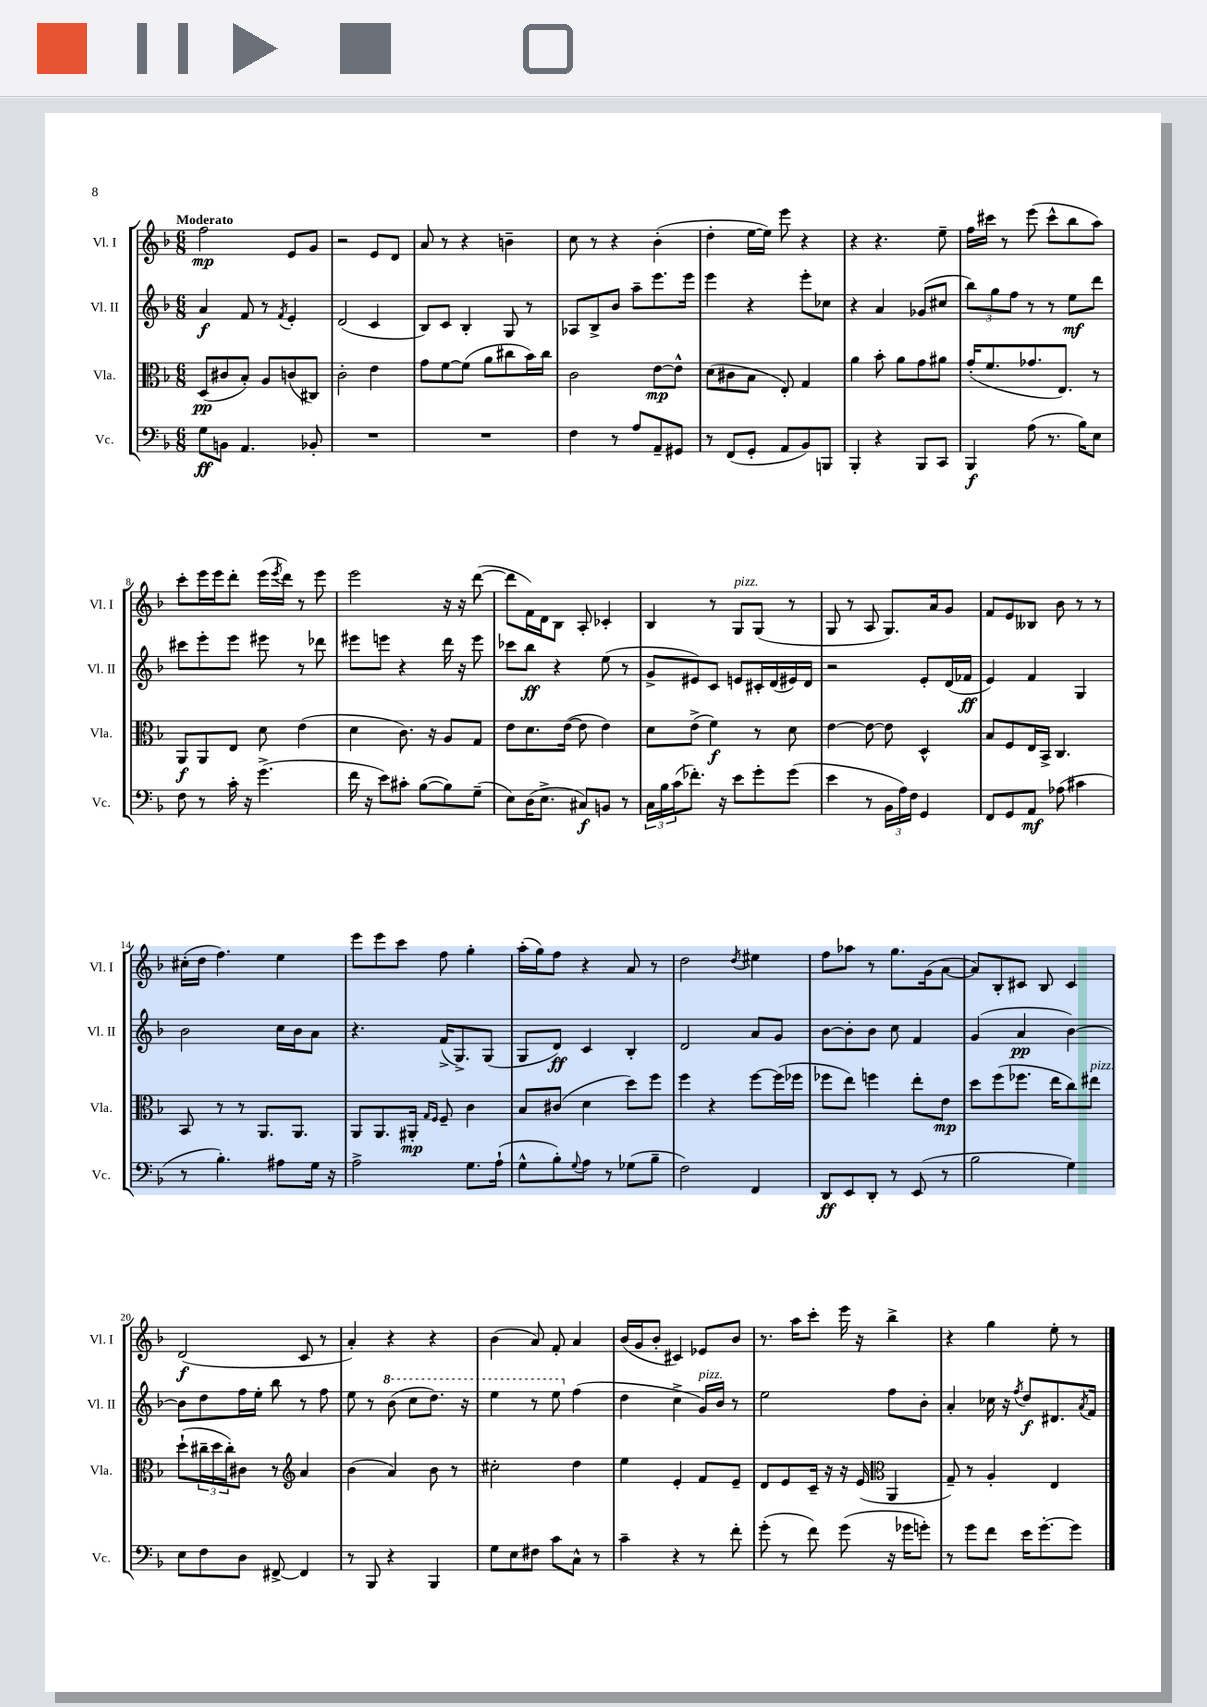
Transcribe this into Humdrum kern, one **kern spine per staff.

**kern	**kern	**kern	**kern
*staff4	*staff3	*staff2	*staff1
*clefF4	*clefC3	*clefG2	*clefG2
*k[b-]	*k[b-]	*k[b-]	*k[b-]
*M6/8	*M6/8	*M6/8	*M6/8
8G\L	(8D/L	4a/	2ff\
8BB\J	8c#/	.	.
4.AA/	8B-'/J)	8f/	.
.	8A/L	8r	.
.	.	8qf/	.
.	(8c/	4e'/	8e/L
8BB-'/	8C#/J)	.	8g/J
=	=	=	=
2.r	2c'\	(2d/	2r
.	4e\	4c/	8e/L
.	.	.	8d/J
=	=	=	=
2.r	8g\L	8B-/L)	8a/
.	[8f\	8c/J	8r
.	(8f\]J	4B-'/	4r
.	8a\L	.	.
.	8cc#\	8G/	4b~\
.	16b-\L)	8r	.
.	16cc#\JJ	.	.
=	=	=	=
4F\	2c\	8A-/L	8cc\
.	.	8B-^/	8r
8r	.	8b-/J	4r
8A/L	.	8aa~\L	.
8AA~/	[8e\L	8.eee\	(4b-'\
8GG#/J	8e^^\]J	.	.
.	.	16eee\Jk	.
=	=	=	=
8r	(8d\L	4eee\	4dd'\
(8FF/L	8c#\	.	.
8GG'/J	8B-\J	4r	[16ee\LL
.	.	.	16ee\]JJ)
8AA/L	8E'/)	.	8eee\
8BB-/)	4G/	8eee'\L	4r
8BBB/J	.	8cc-\J	.
=	=	=	=
4BBB-'/	4a\	4r	4r
4r	8b-'\	4a/	4.r
.	8a\L	.	.
8BBB-/L	8g\	(8g-/L	.
8CC/J	8a#\J	8cc#/J	8ee~\
=	=	=	=
4BBB-/	(16g'/LK	12bb-\L)	16ff\LL
.	8.f/	.	16ccc#\JJ
.	.	12gg\	.
.	.	.	8r
.	.	12ff\J	.
(8A\	8.g-/	8r	(8eee\
8.r	.	8r	8ccc#^^\L
.	8.E/J)	.	.
.	.	8ee\L	8bb-\
16B-\LK)	.	.	.
8E\J	8r	8ddd\J	8aa\J)
=	=	=	=
8F\	8AA/L	8ccc#\L	8ccc'\L
8r	8AA/	8eee'\	16eee\L
.	.	.	16eee\J
16c'\	8E/J	8eee\J	8ddd'\J
16r	.	.	.
(4.g^\	8d\	8eee#\	(16eee\LL
.	.	.	8qeee/
.	.	.	16ddd\JJ)
.	(4e\	8r	8r
.	.	8ddd-\	8eee\
=	=	=	=
16f\	4d\	8eee#\L	2eee\
16r	.	.	.
8e\L)	.	8eee\J	.
8c#'\J	8.c\)	4r	.
([8B-\L	.	.	.
.	16r	.	.
8B-\])	8A/L	16ddd\	16r
.	.	16r	16r
(8G~\J	8G/J	8eee\	([8ddd\
=	=	=	=
8E\L)	8e\L	8ccc-\L	8ddd\]L
(16D\K	8.d\	8bb-\J	16f\L)
8.E^\J	.	.	16d\J
.	.	4r	8B-\J
.	([16e\Jk	.	.
8C#/L)	8e\]	.	8A'/
8BB/J	4e\)	(8ee\	4c-'/
8r	.	8r	.
=	=	=	=
24C\LL	8d\L	8g^/L	4B-/
24B-\	.	.	.
(24c\J	.	.	.
8.f-'\J)	(8e^\J	8e#/)	.
.	4f\)	8c/J	8r
16r	.	.	.
8e\L	.	8e/L	8G/L
8g'\	8r	16c#'/L	(8G/J
.	.	(16d/	.
(8g\J	8d\	16e#/)	8r
.	.	16d/JJ	.
=	=	=	=
4e\	[4e\	2r	8G/
.	.	.	8r
8r	8e\_	.	8A/
24BB-\LL	8e\]	.	8.G/L)
24A\)	.	.	.
24F\JJ	.	.	.
4GG/	4D^^/	8e'/L	.
.	.	.	16a/k
.	.	(16d/L	8g/J
.	.	16f-/JJ	.
=	=	=	=
8FF/L	8B-/L	4e/)	8f/L
8GG/	8F/	.	8e/
8AA/J	16E/L	4f/	8B--/J
.	16BB-^/JJ	.	.
(8A-\	4.C/	.	8b-\
4c#\	.	4G/	8r
.	.	.	8r
=	=	=	=
8r	8BB-/	2b-\	(16cc#'\LL
.	.	.	16dd\JJ
4.B-'\)	8r	.	4.ff\)
.	8r	.	.
.	8.AA/L	.	.
8A#\L	.	16cc\LL	4ee\
.	8.AA/J	16b-\J	.
16G\Jk	.	8a\J	.
16r	.	.	.
=	=	=	=
2A^\	8AA/L	4.r	8eee\L
.	8.AA/	.	8eee\
.	.	.	8ccc\J
.	16AA#'/Jk	.	.
.	16qqG/LL	.	.
.	16qqF/JJ	.	.
.	8F~/	(16f^/LK	8ff\
.	.	8.G^/)	.
8.G\L	4c\	.	4gg'\
.	.	(8G/J	.
(16A`\Jk	.	.	.
=	=	=	=
8G^^\L	8B-/L	8G/L	(16aa'\LL
.	.	.	16gg\J)
8B-'\)	(8c#/J	8d/J)	8ff\J
8qqG/	.	.	.
8A\J	4d\	4c/	4r
8r	.	.	.
(8G-\L	8dd\L)	4B-'/	8a/
8B-~\J	8ff\J	.	8r
=	=	=	=
2F\)	4ff\	2d/	2dd\
.	4r	.	.
.	.	.	8qdd/
4FF/	[8ff\L	8a/L	4ee#\
.	(16ff\]L	8g/J	.
.	16ff-\JJ	.	.
=	=	=	=
8DD/L	8ff-\L	[8b-\L	8ff\L
8EE/	8ee\J)	8b-'\]	8aa-\J
8DD'/J	4ff\	8b-\J	8r
8r	.	8cc\	8.gg\L
(8EE/	8ee'\L	4f/	.
.	.	.	(16g\k
8r	8e\J	.	[8a\J
=	=	=	=
2B-\	8dd\L	(4g/	8a/]L)
.	(8ff\	.	8B-'/
.	8.ff-\J	4a/	8c#/J
.	.	.	8B-/
.	16ee\LK	.	.
4G\)	8cc\)	[4b-\)	4c#/
.	8ee#\J	.	.
=	=	=	=
8E\L	(8dd`\L	8b-\]L	(2d/
8F\	24cc#~\L	8dd\	.
.	24dd\	.	.
.	24cc#'\J)	.	.
8D\J	8c#\J	16ff\L	.
.	.	16ee'\JJ	.
[8FF#^/	8r	8bb-\	.
*	*clefG2	*	*
4FF#/]	4a/	8r	8c/
.	.	8ff\	8r
=	=	=	=
8r	(4b-\	8ee\	4a'/)
8BBB-/	.	8r	.
4r	4a/)	(8bb-\	4r
.	.	8ccc\L	.
4BBB-/	8b-\	8.ddd\J)	4r
.	8r	.	.
.	.	16r	.
=	=	=	=
8G\L	2cc#'\	4eee\	(4b-\
8E\	.	.	.
8F#\J	.	8r	8a/)
8c\L	.	8eee\	8f'/
8C^^\J	4dd\	(4ff\	4a/
8r	.	.	.
=	=	=	=
4c~\	4ee\	4dd\	(16b-/LL
.	.	.	16g/J
.	.	.	8b-'/J
4r	4e'/	4cc^\	4c#/)
8r	8f/L	16g/LL)	8e-/L
.	.	16b-/JJ	.
8f'\	8e~/J	8r	8b-/J
=	=	=	=
(8g'\	8d/L	2ee\	8.r
8r	8e/	.	.
.	.	.	16aa\LK
8f\)	16c~/Jk	.	8ccc'\J
.	16r	.	.
(8g\	16r	.	16eee\
.	(16e/	.	16r
*	*clefC3	*	*
16r	4AA/	8ff\L	4bb-^\
16g-\LK	.	.	.
8g'\J)	.	8b-'\J	.
=	=	=	=
8r	8G~/)	4a'/	4r
8g\L	8r	.	.
8f\J	4A'/	16cc-\	4gg\
.	.	16r	.
.	.	8qff/	.
16e\LK	.	8dd/L	.
[8.g'\	.	.	.
.	4E/	8.d#/	8ee'\
8g\]J	.	.	8r
.	.	8qa/	.
.	.	16f/Jk	.
==	==	==	==
*-	*-	*-	*-
